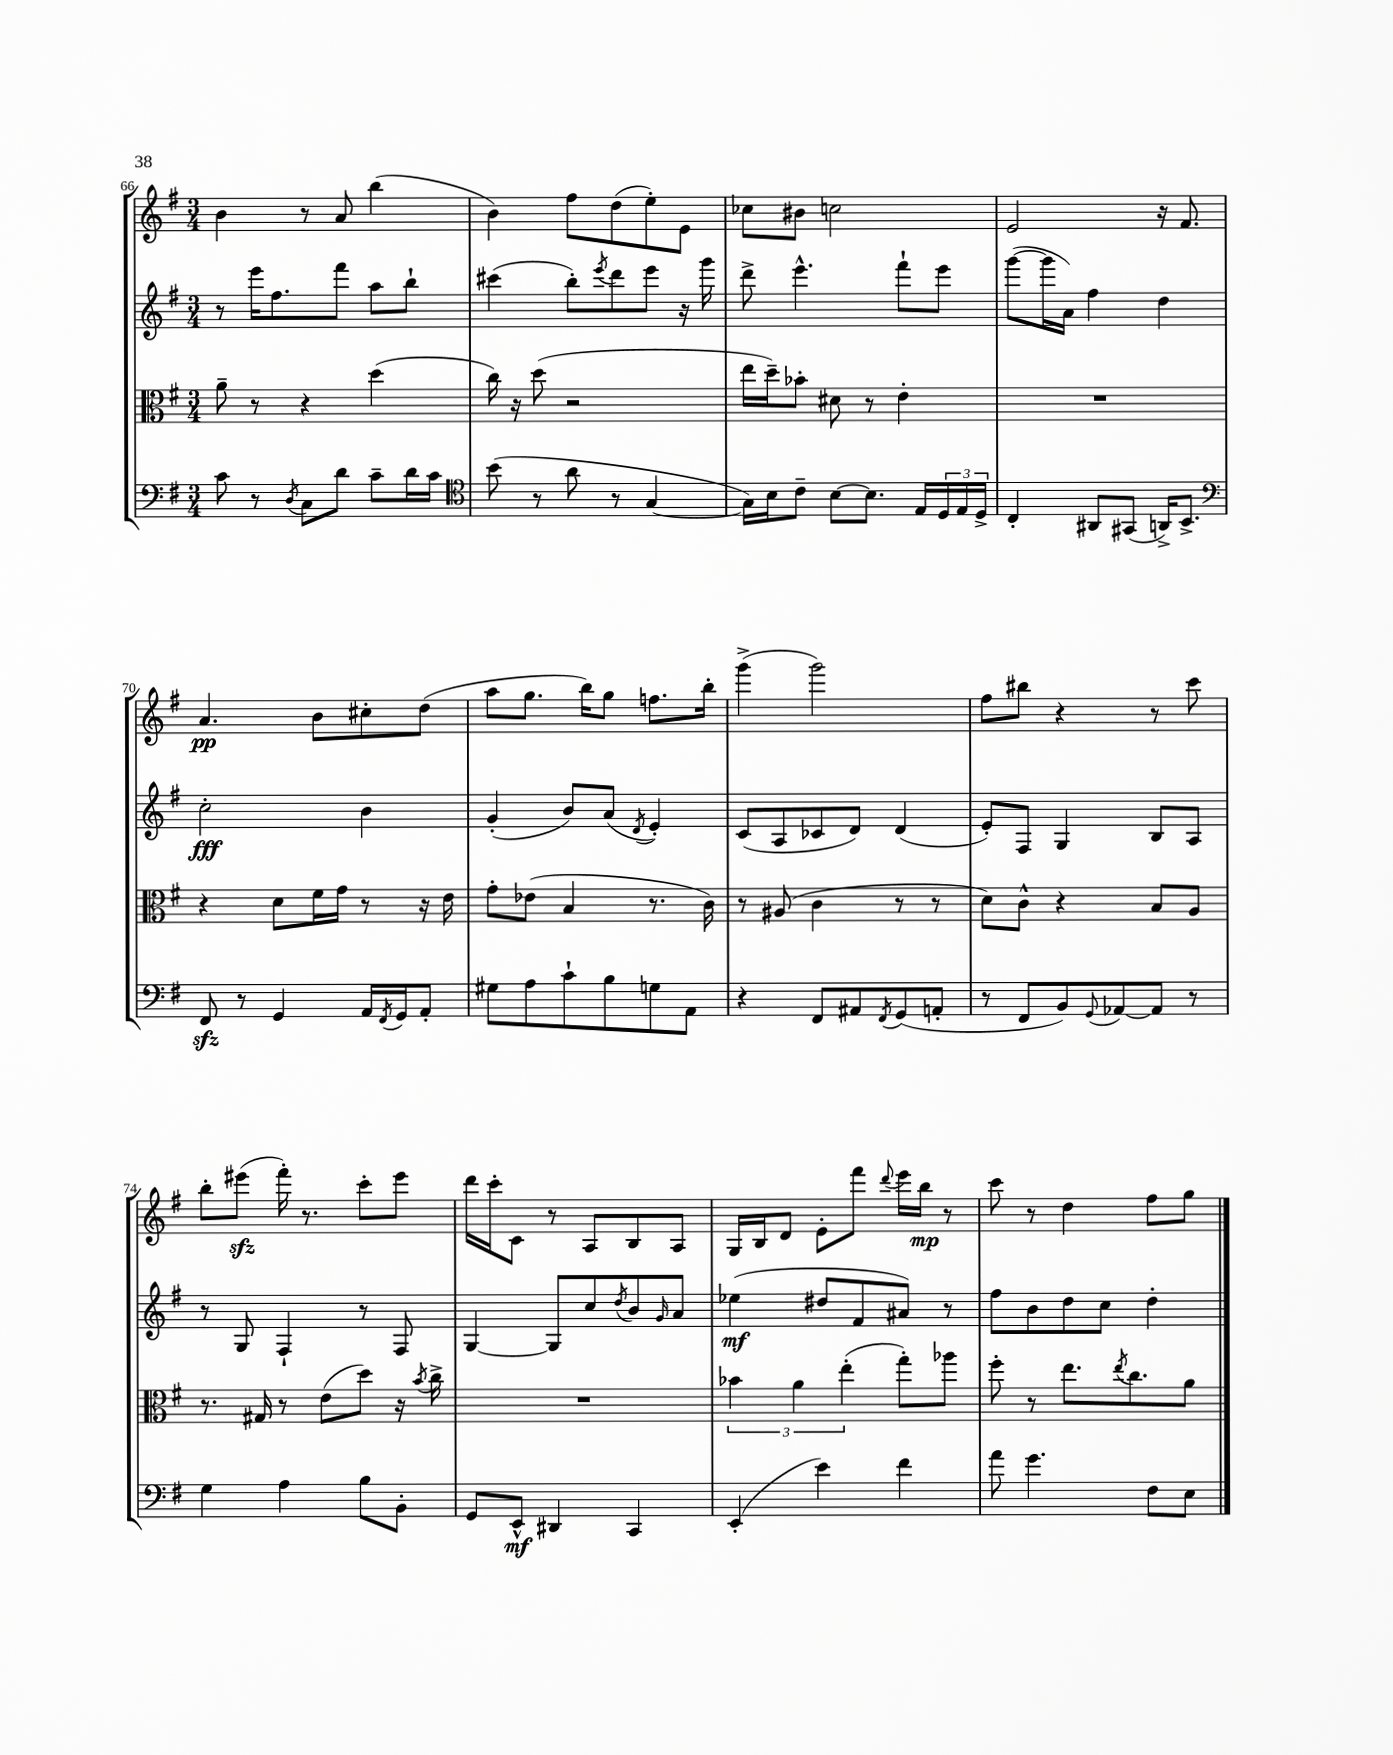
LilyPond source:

<<
\new StaffGroup <<
\new Staff = "s0" {
    \clef treble \key g \major \numericTimeSignature \time 3/4
    b'4 r8 a'8 b''4( |
    b'4) fis''8 d''8( e''8-.) e'8 |
    ces''8 bis'8 c''2 |
    e'2 r16 fis'8. |
    a'4.\pp b'8 cis''8-. d''8( |
    a''8 g''8. b''16) g''8 f''8. b''16-. |
    g'''4->( g'''2) |
    fis''8 bis''8 r4 r8 c'''8 |
    b''8-. eis'''8\sfz( fis'''16-.) r8. c'''8-. eis'''8 |
    d'''16 c'''16-. c'8 r8 a8 b8 a8 |
    g16 b16 d'8 e'8-. fis'''8 \appoggiatura { d'''8 } e'''16 b''16\mp r8 |
    c'''8 r8 d''4 fis''8 g''8 \bar "|." |
}
\new Staff = "s1" {
    \clef treble \key g \major \numericTimeSignature \time 3/4
    r8 e'''16 fis''8. fis'''8 a''8 b''8-! |
    cis'''4( b''8-.) \acciaccatura { e'''8 } d'''8 e'''8 r16 g'''16 |
    d'''8-> e'''4.-^ fis'''8-! e'''8 |
    g'''8~( g'''16 a'16) fis''4 d''4 |
    c''2-.\fff b'4 |
    g'4-.( b'8) a'8( \acciaccatura { d'8 } e'4-.) |
    c'8( a8 ces'8 d'8) d'4( |
    e'8-.) fis8 g4 b8 a8 |
    r8 g8 fis4-! r8 fis8 |
    g4~ g8 c''8 \acciaccatura { d''8 } b'8 \grace { g'16 } a'8 |
    ees''4\mf( dis''8 fis'8 ais'8) r8 |
    fis''8 b'8 d''8 c''8 d''4-. \bar "|." |
}
\new Staff = "s2" {
    \clef alto \key g \major \numericTimeSignature \time 3/4
    a'8-- r8 r4 d''4( |
    c''16) r16 d''8( r2 |
    e''16 d''16--) bes'8-. dis'8 r8 e'4-. |
    R2. |
    r4 d'8 fis'16 g'16 r8 r16 e'16 |
    g'8-. ees'8( b4 r8. c'16) |
    r8 ais8( c'4 r8 r8 |
    d'8) c'8-^ r4 b8 a8 |
    r8. gis16 r8 e'8( d''8) r16 \acciaccatura { b'8 } c''16-> |
    R2. |
    \tuplet 3/2 { bes'4 a'4 e''4-.( } g''8-.) aes''8 |
    fis''8-. r8 e''8. \acciaccatura { e''8 } c''8. a'8 \bar "|." |
}
\new Staff = "s3" {
    \clef bass \key g \major \numericTimeSignature \time 3/4
    c'8 r8 \acciaccatura { d8 } c8 d'8 c'8-- d'16 c'16 |
    \clef tenor b'8( r8 a'8 r8 g4~ |
    g16) b16 c'8-- b8~ b8. e16 \tuplet 3/2 { d16 e16 d16-> } |
    c4-. ais,8 gis,8( a,16->) b,8.-> |
    \clef bass fis,8\sfz r8 g,4 a,16 \acciaccatura { fis,8 } g,16 a,8-. |
    gis8 a8 c'8-! b8 g8 a,8 |
    r4 fis,8 ais,8 \acciaccatura { fis,8 } g,8( a,8-. |
    r8 fis,8 b,8) \appoggiatura { g,8 } aes,8~ aes,8 r8 |
    g4 a4 b8 b,8-. |
    g,8 e,8-^\mf dis,4 c,4 |
    e,4-.( e'4) fis'4 |
    a'8 g'4. fis8 e8 \bar "|." |
}
>>
>>
\layout { \context { \Score currentBarNumber = #66 } }
